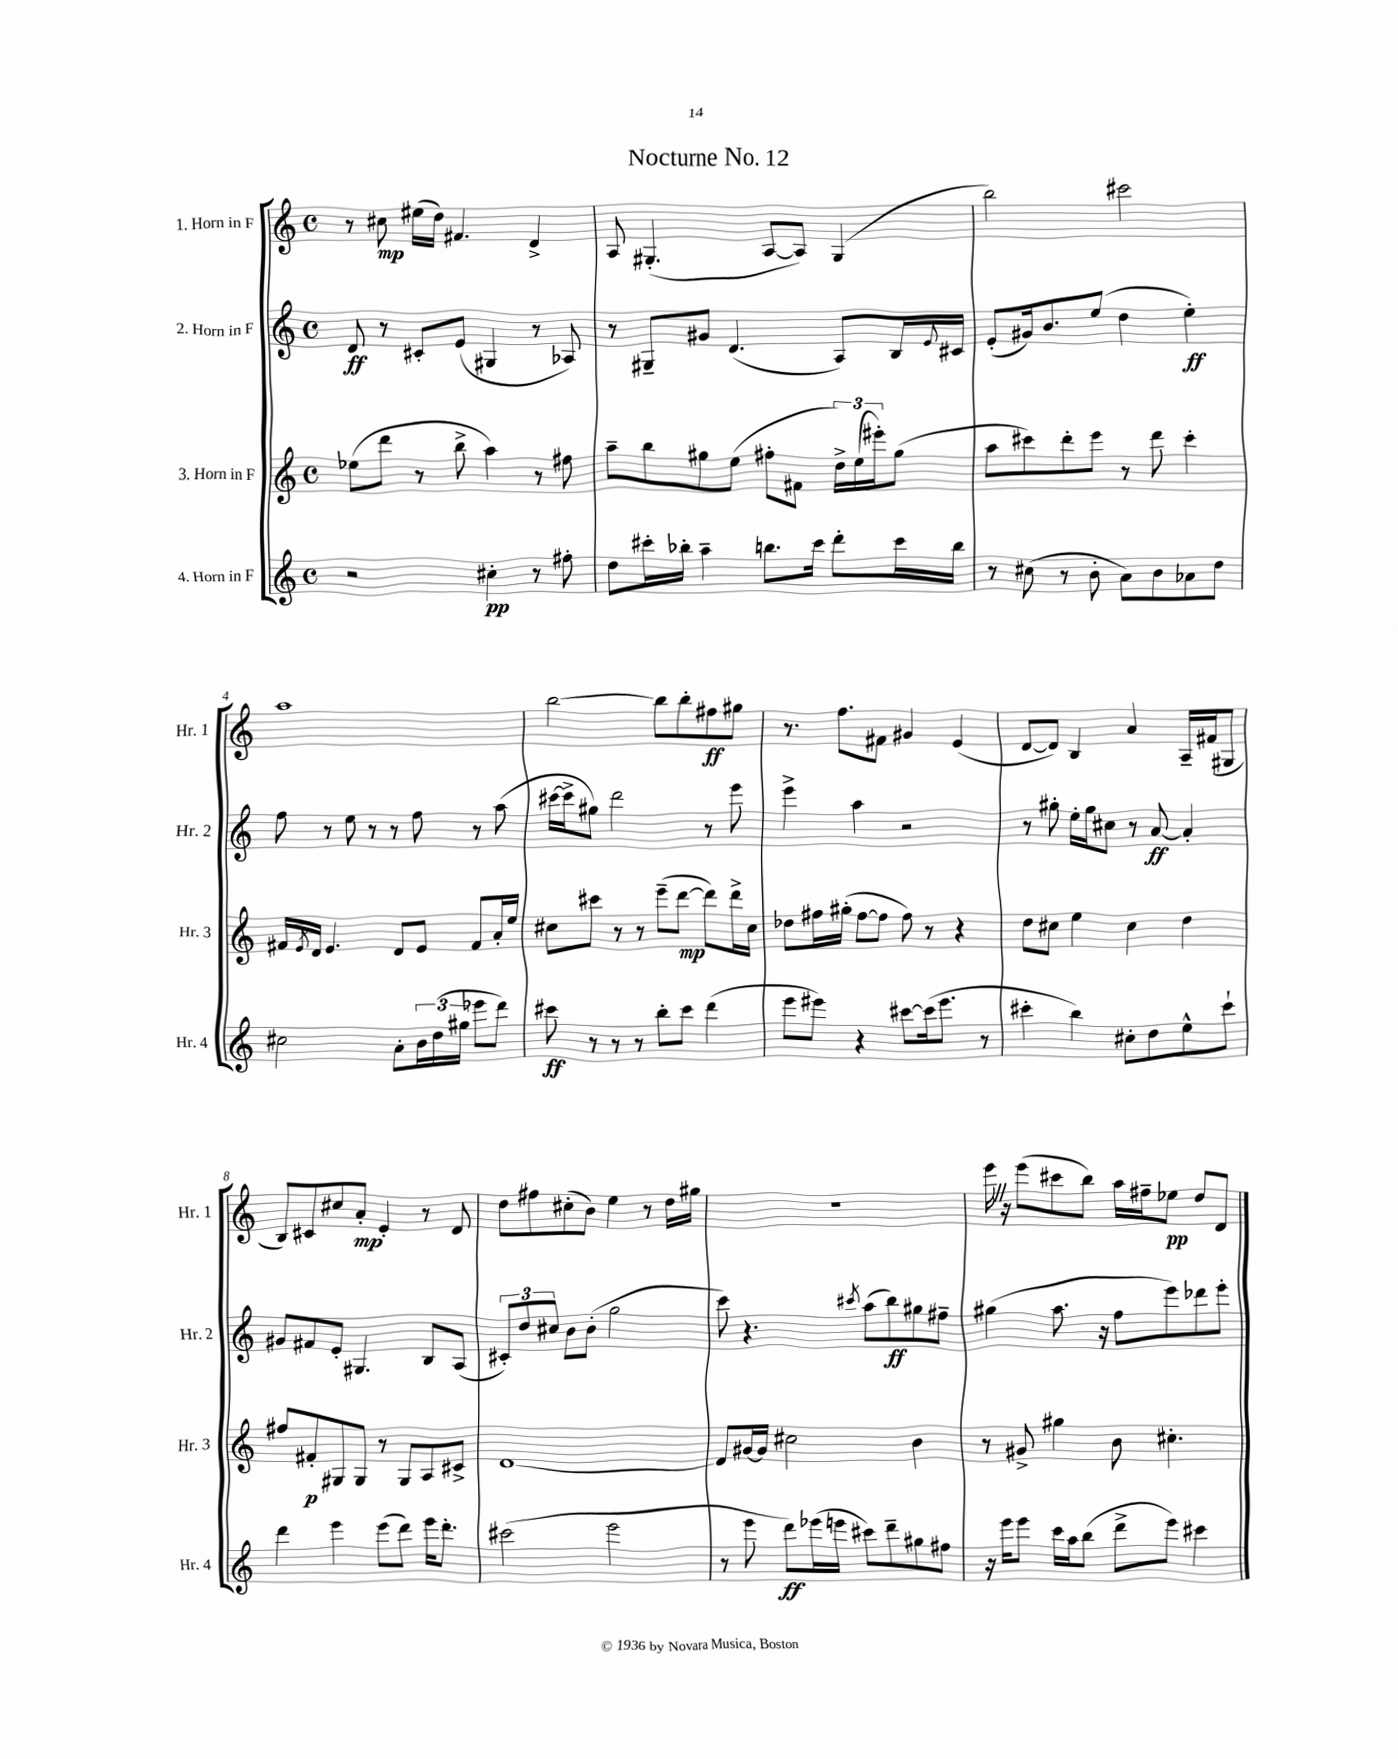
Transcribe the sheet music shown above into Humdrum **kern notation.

**kern	**kern	**kern	**kern
*staff4	*staff3	*staff2	*staff1
*clefG2	*clefG2	*clefG2	*clefG2
*k[]	*k[]	*k[]	*k[]
*M4/4	*M4/4	*M4/4	*M4/4
*met(c)	*met(c)	*met(c)	*met(c)
2r	(8ee-\L	8d/	8r
.	8ddd\J	8r	8cc#\
.	8r	8c#'/L	(16ee#\LL
.	.	.	16dd\JJ)
.	8bb^\	(8e/J	4.f#/
4cc#'\	4aa\)	4G#/	.
8r	8r	8r	4d^/
8ff#'\	8ff#\	8A-/)	.
=	=	=	=
8dd\L	8aa~\L	8r	8A/
16ccc#'\L	8bb\	8G#~/L	(4.G#'/
16bb-'\JJ	.	.	.
4aa~\	8gg#\	8g#/J	.
.	(8ee\J	(4.d/	.
8.bb\L	8ff#'\L	.	[8A/L
.	8f#\J	.	8A/]J)
16ccc#\Jk	.	.	.
8ddd'\L	24dd^\LL)	8A/L)	(4G#/
.	(24ee\	.	.
.	24eee#'\J)	.	.
16ccc#\L	(8gg#\J	16B/L	.
.	.	8qqe/	.
16bb\JJ	.	16c#/JJ	.
=	=	=	=
8r	8aa\L	(8e'/L	2bb\)
(8cc#\	8ccc#\)	16g#/k)	.
.	.	8.b/	.
8r	8ddd'\	.	.
8b'\	8eee\J	(8ee/J	.
8a\L)	8r	4dd\	2ccc#\
8b\	8ddd\	.	.
8a-\	4ccc#'\	4ee'\)	.
8dd\J	.	.	.
=	=	=	=
2cc#\	16f#/LL	8ff\	1aa
.	8qe/	.	.
.	16d/JJ	.	.
.	4.e/	8r	.
.	.	8ee\	.
.	.	8r	.
8a'\L	8d/L	8r	.
24b\L	8e/J	8ff\	.
(24dd\	.	.	.
24gg#\JJ	.	.	.
8eee-\L	8f#/L	8r	.
8ddd\J)	16a'/L	(8aa\	.
.	16ee/JJ	.	.
=	=	=	=
8ccc#\	8cc#\L	[16ccc#\LL	[2bb\
.	.	16ccc#^\]J	.
8r	8ccc#\J	8gg#\J)	.
8r	8r	2ddd\	.
8r	8r	.	.
8bb'\L	(8eee~\L	.	8bb\]L
8ccc#\J	[8ddd\J	.	8bb'\
(4ddd\	8ddd\]L)	8r	8ff#\
.	16ddd^\L	8eee\	8gg#\J
.	16cc#\JJ	.	.
=	=	=	=
8eee\L	8dd-\L	4eee^\	8.r
8eee#\J)	16ff#\L	.	.
.	(16gg#'\JJ	.	8.ff\L
4r	[8ff#\L	4aa\	.
.	8ff#\]J	.	8f#\J
[8ccc#\L	8ff#\)	2r	4g#/
(16ccc#\]k	8r	.	.
8.eee#\J	.	.	.
.	4r	.	(4e/
8r	.	.	.
=	=	=	=
4ccc#'\	8dd\L	8r	[8d/L
.	8cc#\J	8gg#'\	8d/]J)
4bb\)	4ee\	16ee'\LL	4B/
.	.	16gg#\J	.
.	.	8cc#\J	.
8cc#'\L	4cc#\	8r	4a/
8dd\	.	[8a/	.
8ee^^\	4dd\	4a'/]	16A~/LL
.	.	.	(16f#/J
8ccc#`\J	.	.	8G#/J
=	=	=	=
4ddd\	8ff#/L	8g#/L	8B/L)
.	8f#'/	8f#/	8c#/
4eee\	8G#/	8e'/J	8cc#/
.	8G#/J	4.G#/	8a'/J
(8eee\L	8r	.	4e'/
8ddd\J)	8G#/L	.	.
16eee\LK	8A/	8B/L	8r
8.ddd'\J	.	.	.
.	8c#^/J	(8A/J	8d/
=	=	=	=
(2ccc#\	[1d	12c#'/L)	8dd\L
.	.	12dd/	.
.	.	.	8ff#\
.	.	12cc#/J	.
.	.	8b\L	(8cc#'\
.	.	(8b'\J	8b\J)
2eee\	.	2gg\	4ee\
.	.	.	8r
.	.	.	16dd\LL
.	.	.	16gg#\JJ
=	=	=	=
8r	8d/]L	8ccc\)	1r
8eee\	[16g#/L	4.r	.
.	16g#/]JJ	.	.
8ddd\L)	2cc#\	.	.
(16eee-\L	.	.	.
16eee\JJ	.	.	.
.	.	8qccc#/	.
8ccc#\L)	.	(8aa\L	.
8ddd~\	.	8bb\)	.
8gg#\	4b\	8gg#\	.
8ff#\J	.	8ff#~\J	.
=	=	=	=
16r	8r	(4gg#\	16eee\
16eee\LK	.	.	16r
8eee\J	8g#^/	.	(8eee\L
16ccc\LL	4gg#\	8.aa\	8ccc#\
16aa\J	.	.	.
(8bb\J	.	.	8bb\J)
.	.	16r	.
8ddd^\L	8b\	8ff\L	16aa\LL
.	.	.	16ff#~\J
8eee\J)	4.cc#'\	8eee\)	8ee-\J
4ccc#\	.	8ddd-\	8dd/L
.	.	8eee'\J	8d/J
==	==	==	==
*-	*-	*-	*-
